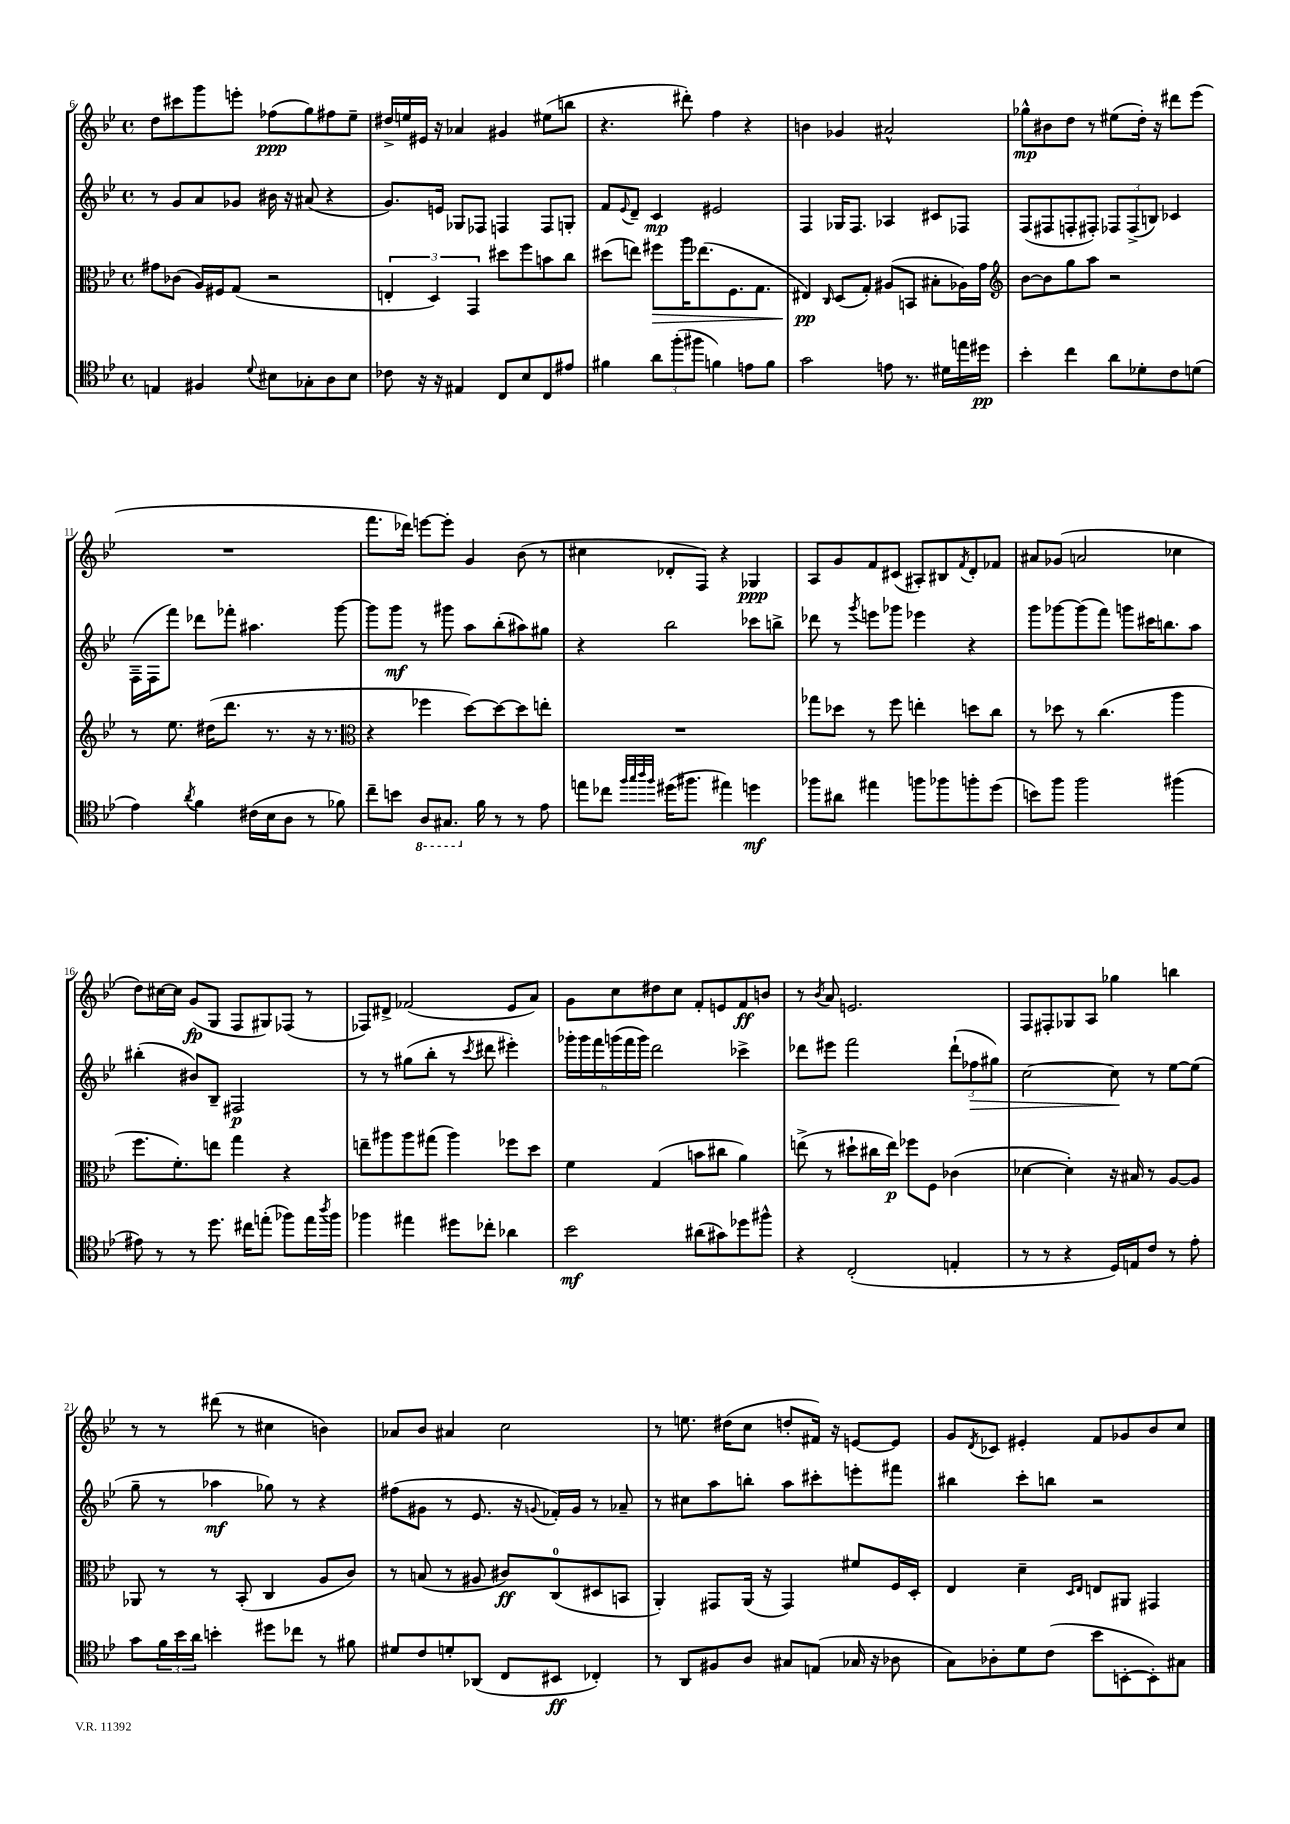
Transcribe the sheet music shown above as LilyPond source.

<<
\new StaffGroup <<
\new Staff = "s0" {
    \clef treble \key bes \major \defaultTimeSignature \time 4/4
    d''8 cis'''8 g'''8 e'''8-. fes''8\ppp( g''8) fis''8 ees''8-- |
    dis''16-> e''16 eis'16 r16 aes'4 gis'4 eis''8( b''8 |
    r4. dis'''8-.) f''4 r4 |
    b'4 ges'4 ais'2-^ |
    ges''8-^\mp bis'8 d''8 r8 eis''8( d''16-.) r16 dis'''8 ees'''8( |
    R1 |
    f'''8. des'''16) e'''8~ e'''8-. g'4 bes'8( r8 |
    cis''4 des'8-. f8) r4 ges4\ppp |
    a8 g'8 f'8 cis'8( ais8-.) bis8 \acciaccatura { f'8 } d'8-. fes'8 |
    ais'8 ges'8( a'2 ces''4 |
    d''8) cis''16~ cis''16 g'8\fp( g8 f8 gis8) fes8( r8 |
    fes8) dis'8-> fes'2( ees'8 a'8) |
    g'8 c''8 dis''8 c''8 f'8-. e'8 f'8\ff b'8 |
    r8 \acciaccatura { bes'8 } a'8 e'2. |
    f8 fis8-. ges8 a8 ges''4 b''4 |
    r8 r8 dis'''8( r8 cis''4 b'4) |
    aes'8 bes'8 ais'4 c''2 |
    r8 e''8. dis''16( c''8 d''8-. fis'16) r16 e'8~ e'8 |
    g'8 \acciaccatura { d'8 } ces'8 eis'4-. f'8 ges'8 bes'8 c''8 \bar "|." |
}
\new Staff = "s1" {
    \clef treble \key bes \major \defaultTimeSignature \time 4/4
    r8 g'8 a'8 ges'8 bis'16 r16 ais'8( r4 |
    g'8.) e'16 ges8 fes8 f4 f8 g8-. |
    f'8 \appoggiatura { ees'8 } d'8-- c'4\mp eis'2 |
    f4 ges16 f8. aes4 cis'8 fes8 |
    f8( fis8 f8-. fis8-.) \tuplet 3/2 { fes8 fes8->( b8) } ces'4 |
    f16--( f16 f'''8) des'''8 fes'''8-. ais''4. g'''8~ |
    g'''8 g'''8\mf r8 gis'''8 a''8 bes''8-.( ais''8) gis''8 |
    r4 bes''2 ces'''8 b''8-> |
    des'''8 r8 \acciaccatura { g'''8 } e'''8 ges'''8 ees'''4 r4 |
    g'''8 ges'''8~ ges'''8( f'''8) g'''8 cis'''16 b''8. a''8 |
    bis''4-.( bis'8) bes8-- fis2\p |
    r8 r8 gis''8( bes''8-. r8 \acciaccatura { c'''8 } dis'''8 eis'''4-.) |
    \tuplet 6/4 { ges'''16-. ges'''16 f'''16 g'''16( f'''16 g'''16) } d'''2 ces'''4-> |
    des'''8 eis'''8 f'''2 \tuplet 3/2 { des'''8-!( fes''8\> gis''8) } |
    c''2~ c''8\! r8 ees''8~ ees''8( |
    g''8-- r8 aes''4\mf ges''8) r8 r4 |
    fis''8( gis'8 r8 ees'8. r16 \appoggiatura { g'8 } fes'16-.) g'16 r8 aes'8-- |
    r8 cis''8 a''8 b''8-. a''8 cis'''8-. e'''8-. fis'''8 |
    bis''4 c'''8-. b''8 r2 \bar "|." |
}
\new Staff = "s2" {
    \clef alto \key bes \major \defaultTimeSignature \time 4/4
    gis'8 ces'8( a16) fis16 g8( r2 |
    \tuplet 3/2 { e4-. d4) g,4 } dis''8 f''8 b'8 c''8 |
    dis''8( e''8) fis''8\> a''16 ees''8.( f8. g8. |
    eis4\pp\!) \grace { c16 } d8( g8-.) ais8( b,8 bis8-. aes16) g'16 |
    \clef treble bes'8~ bes'8 g''8 a''8 r2 |
    r8 ees''8. dis''16( d'''8. r8. r16 r8. |
    \clef alto r4 fes''4 d''8~) d''8~ d''8 e''8-. |
    R1 |
    ges''8 des''8 r8 f''8 e''4-. d''8 c''8 |
    r8 des''8 r8 c''4.( a''4 |
    f''8. f'8.-.) e''8 g''4 r4 |
    e''8-- ais''8 ais''8 gis''8( ais''4) fes''8 d''8 |
    f'4 g4( b'8 cis''8 a'4) |
    e''8->( r8 dis''8-! cis''16 e''16\p) fes''8 f8 ces'4( |
    des'4~ des'4-.) r16 bis16 r8 a8~ a8 |
    aes,8 r8 r8 bes,8-.( c4 a8 c'8) |
    r8 b8( r8 ais8 cis'8\ff) c8-0( dis8 b,8 |
    a,4-.) gis,8 a,16( r16 gis,4) fis'8 f16 d16-. |
    ees4 d'4-- \grace { d16 ees16 } e8 ais,8 gis,4 \bar "|." |
}
\new Staff = "s3" {
    \clef tenor \key bes \major \defaultTimeSignature \time 4/4
    e4 fis4 \appoggiatura { d'8 } bis8 ges8-. a8 bis8 |
    ces'8 r16 r16 eis4 c8 bes8 c8 eis'8 |
    fis'4 \tuplet 3/2 { a'8 f''8-.( fis''8 } f'4) e'8 f'8 |
    g'2 e'8 r8. dis'16 e''16 dis''16\pp |
    bes'4-. c''4 a'8 des'8-. c'8 d'8( |
    ees'4) \acciaccatura { a'8 } f'4 cis'16( bes16 a8 r8 fes'8) |
    c''8-- b'8 \ottava #-1 a,8 gis,8. \ottava #0 f'16 r8 r8 ees'8 |
    e''8 ces''8 \grace { f''32 g''32 a''32 f''32 } dis''16( fis''8. eis''4) d''4\mf |
    fes''8 ais'8 eis''4 f''8 fes''8 f''8-. d''8( |
    b'8) f''8 f''2 fis''4( |
    eis'8) r8 r8 d''8. cis''16 e''8-.( fes''8) e''16 \acciaccatura { a''8 } fes''16 |
    fes''4 eis''4 dis''8 ces''8-. aes'4 |
    bes'2\mf ais'8( gis'8) des''8 fis''8-^ |
    r4 c2-.( e4-. |
    r8 r8 r4 d16) e16 c'8 r8 ees'8-. |
    g'8 \tuplet 3/2 { f'16 bes'16 a'16 } b'4-. dis''8 ces''8 r8 fis'8 |
    dis'8 c'8 d'8-. aes,8( c8 bis,8\ff ces4-.) |
    r8 a,8 fis8 a8 gis8 e8( ges16 r16 aes8 |
    g8) aes8-. d'8 c'8( bes'8 b,8~-. b,8-.) gis8 \bar "|." |
}
>>
>>
\layout { \context { \Score currentBarNumber = #6 } }
